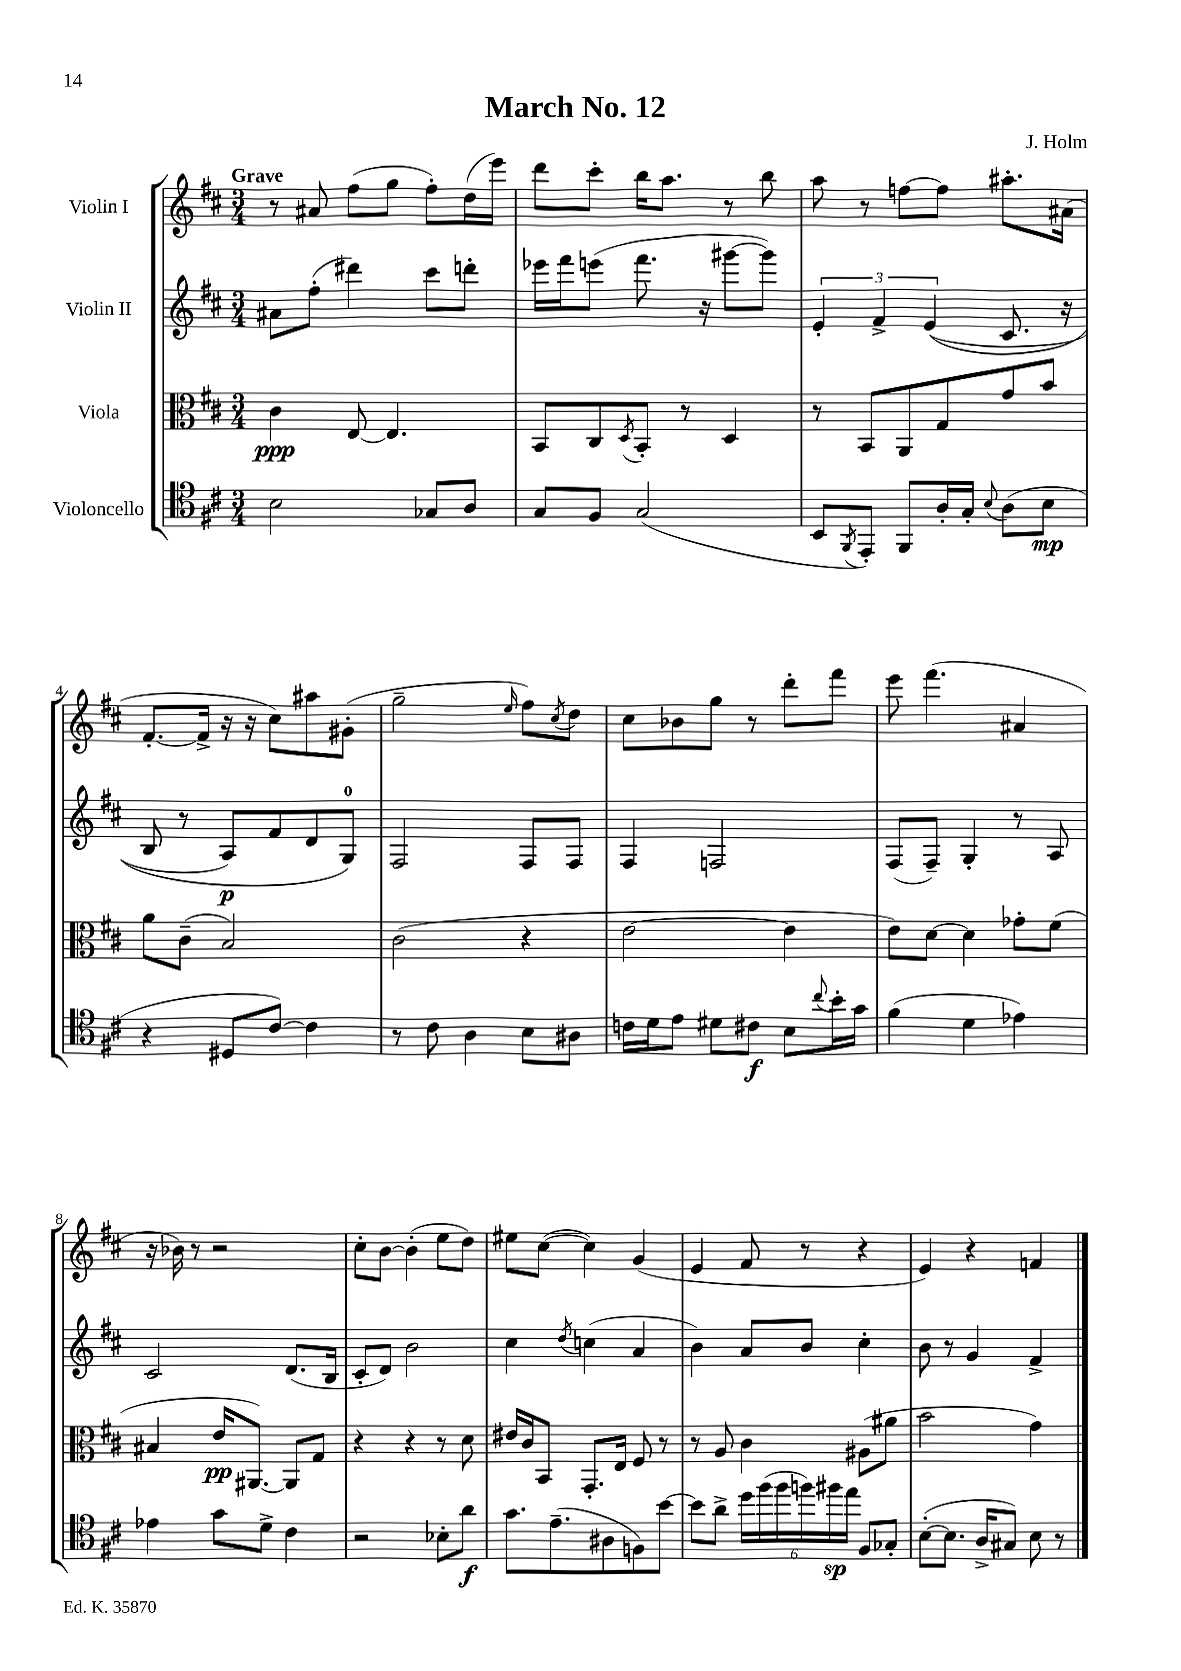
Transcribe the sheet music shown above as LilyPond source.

\header { title = "March No. 12" composer = "J. Holm" }
<<
\new StaffGroup <<
\new Staff = "s0" \with { instrumentName = "Violin I" } {
    \clef treble \key d \major \numericTimeSignature \time 3/4 \tempo "Grave"
    r8 ais'8 fis''8( g''8 fis''8-.) d''16( e'''16) |
    d'''8 cis'''8-. b''16 a''8. r8 b''8 |
    a''8 r8 f''8~ f''8 ais''8.-. ais'16( |
    fis'8.~-. fis'16-> r16 r16 cis''8) ais''8 gis'8-.( |
    g''2-- \grace { e''16 } fis''8) \acciaccatura { cis''8 } d''8 |
    cis''8 bes'8 g''8 r8 d'''8-. fis'''8 |
    e'''8 fis'''4.( ais'4 |
    r16 bes'16) r8 r2 |
    cis''8-. b'8~ b'4-.( e''8 d''8) |
    eis''8 cis''8~( cis''4) g'4( |
    e'4 fis'8 r8 r4 |
    e'4) r4 f'4 \bar "|." |
}
\new Staff = "s1" \with { instrumentName = "Violin II" } {
    \clef treble \key d \major \numericTimeSignature \time 3/4
    ais'8 fis''8-.( dis'''4) cis'''8 d'''8-. |
    ees'''16 fis'''16 e'''8( fis'''8. r16 gis'''8~ gis'''8) |
    \tuplet 3/2 { e'4-. fis'4-> e'4(\( } cis'8. r16 |
    b8 r8 a8\p) fis'8 d'8 g8-0\) |
    fis2 fis8 fis8 |
    fis4 f2 |
    fis8( fis8--) g4-. r8 a8 |
    cis'2 d'8.( b16 |
    cis'8-. d'8) b'2 |
    cis''4 \acciaccatura { d''8 } c''4( a'4 |
    b'4) a'8 b'8 cis''4-. |
    b'8 r8 g'4 fis'4-> \bar "|." |
}
\new Staff = "s2" \with { instrumentName = "Viola" } {
    \clef alto \key d \major \numericTimeSignature \time 3/4
    cis'4\ppp e8~ e4. |
    b,8 cis8 \acciaccatura { d8 } b,8-. r8 d4 |
    r8 b,8 a,8 g8 g'8 b'8 |
    a'8 cis'8--( b2) |
    cis'2( r4 |
    e'2~ e'4 |
    e'8) d'8~ d'4 ges'8-. fis'8( |
    bis4 e'16\pp ais,8.~) ais,8 g8 |
    r4 r4 r8 d'8 |
    eis'16 cis'16 b,8 g,8.-. e16 fis8 r8 |
    r8 a8 cis'4 ais8( ais'8 |
    b'2 g'4) \bar "|." |
}
\new Staff = "s3" \with { instrumentName = "Violoncello" } {
    \clef tenor \key d \major \numericTimeSignature \time 3/4
    b2 ges8 a8 |
    g8 fis8 g2( |
    b,8 \acciaccatura { fis,8 } e,8-.) fis,8 a16-. g16-. \appoggiatura { b8 } a8( b8\mp |
    r4 dis8 cis'8~) cis'4 |
    r8 cis'8 a4 b8 ais8 |
    c'16 d'16 e'8 dis'8 cis'8\f b8 \appoggiatura { cis''8 } b'16-. g'16 |
    fis'4( d'4 ees'4) |
    ees'4 g'8 d'8-> cis'4 |
    r2 bes8-. a'8\f |
    g'8. e'8.--( ais8 f8) b'8~ |
    b'8 a'8-> \tuplet 6/4 { d''16 fis''16( fis''16 f''16) fis''16\sp e''16 } fis8 ges8-. |
    b8~-.( b8. a16-> gis8) b8 r8 \bar "|." |
}
>>
>>
